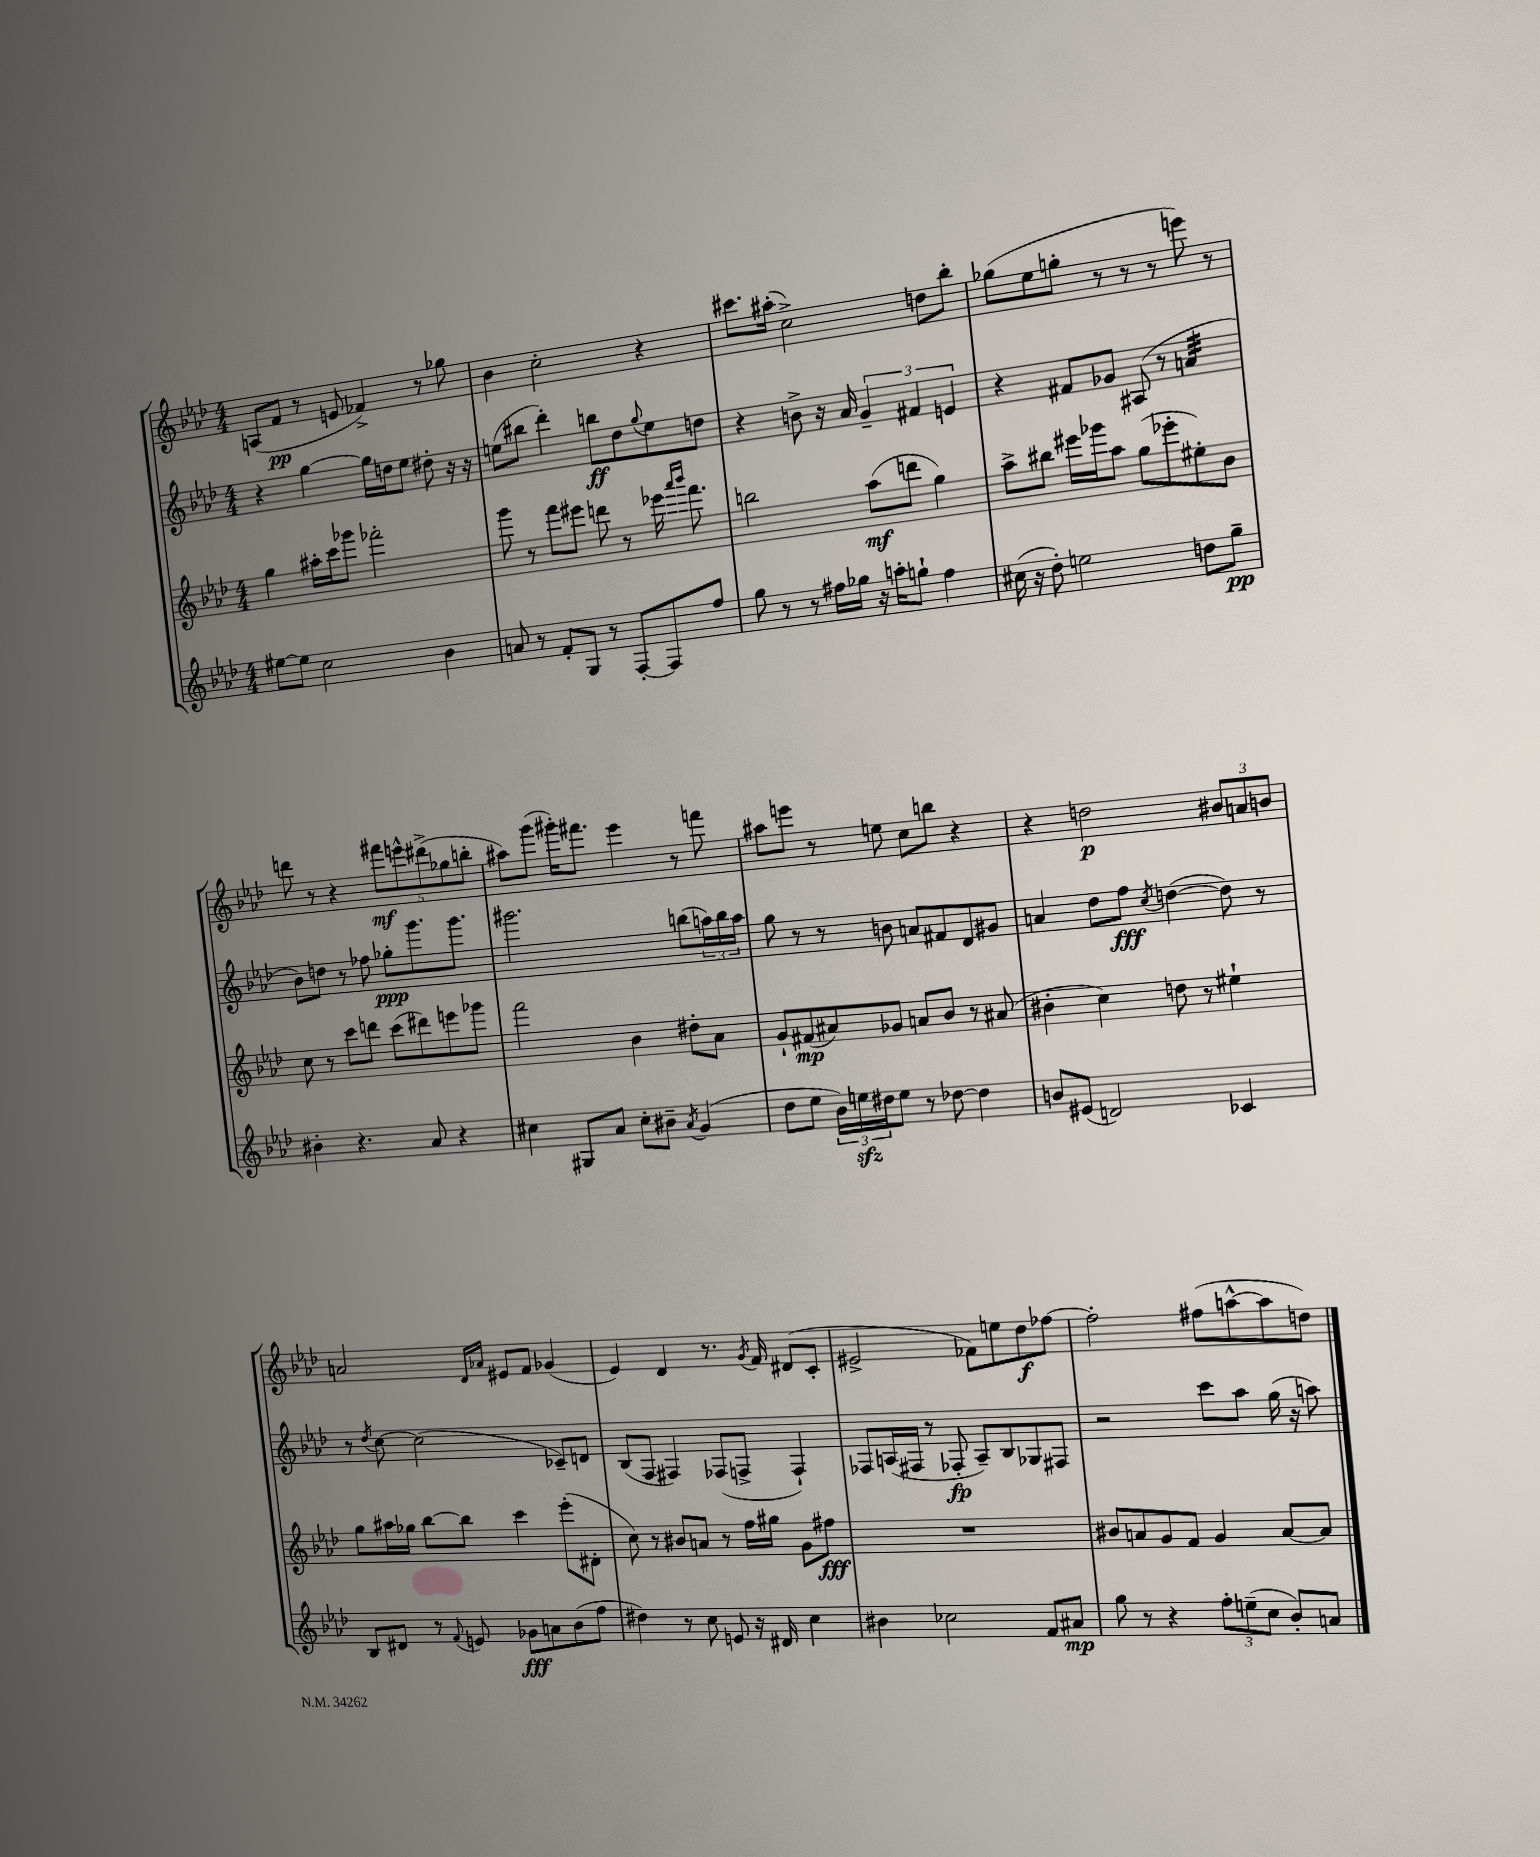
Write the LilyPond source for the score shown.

<<
\new StaffGroup <<
\new Staff = "s0" {
    \clef treble \key aes \major \numericTimeSignature \time 4/4
    a8( f'8\pp r8 e'8 fes'4->) r8 ges''8 |
    bes'4 c''2-. r4 |
    cis'''8. ais''16-.( c''2->) d''8 bes''8-. |
    ges''8( ees''8 g''8-. r8 r8 r8 e'''8) r8 |
    d'''8 r8 r4 \tuplet 5/4 { fis'''8\mf e'''8-^ dis'''8->( ges''8 b''8-. } |
    ais''8) g'''8( gis'''16-.) fis'''8. ees'''4 r8 f'''8 |
    ais''8 e'''8 r8 e''8 c''8 b''8 r4 |
    r4 d''2\p \tuplet 3/2 { bis'8 a'8 b'8 } |
    a'2 \grace { des'16 aes'16 } eis'8 f'8 ges'4( |
    ees'4) des'4 r8. \acciaccatura { g'8 } f'16 dis'8( c'8-. |
    eis'2-> fes'8) e''8 des''8\f fes''8~ |
    fes''2-. fis''8( a''8~-^ a''8 d''8) \bar "|." |
}
\new Staff = "s1" {
    \clef treble \key aes \major \numericTimeSignature \time 4/4
    r4 g''4~ g''16 d''16 ees''8 dis''8-. r16 r16 |
    e''8( bis''8 des'''4-.) b''8\ff des''8 \appoggiatura { g''8 } e''8 d''8 |
    r4 b'8-> r16 aes'16 \tuplet 3/2 { g'4-- fis'4 e'4 } |
    r4 fis'8 ges'8 ais8( r8 a'4:32 |
    bes'8) d''8 r8 fes''8 ges''8-.\ppp g'''8. g'''8. |
    gis'''2. b''8( \tuplet 3/2 { a''16) b''16 a''16 } |
    g''8 r8 r8 b'8 a'8 fis'8 des'8 gis'8 |
    a'4 des''8 f''8\fff \acciaccatura { c''8 } d''4~( d''8) r8 |
    r8 \acciaccatura { des''8 } c''8~ c''2( ces'8--) d'8 |
    bes8( f8 fis4) fes8( f8-> f4-!) |
    fes8 a16( fis16 r8 fes8-.\fp a8--) bes8 ges8 fis8 |
    r2 c'''8 aes''8 g''16( r16 a''8) \bar "|." |
}
\new Staff = "s2" {
    \clef treble \key aes \major \numericTimeSignature \time 4/4
    g''4 ais''16-. c'''16 ges'''8 fes'''2-. |
    g'''8 r8 f'''8 eis'''8 d'''8 r8 ees'''16 \grace { aes'''16 bes'''16 } f'''8. |
    b''2 aes''8\mf( d'''8 g''4) |
    aes''8-> bis''8 eis'''16 ges'''16 aes''8 g''8( ees'''8-. eis''8-.) bes'8 |
    c''8 r8 c'''8 d'''8 c'''8( dis'''8) e'''8 ges'''8 |
    f'''2 bes'4 dis''8-. aes'8 |
    g'8-! fis'8\mp( ais'8) ges'8 a'8 bes'8 r8 ais'8( |
    bis'4-. c''4) d''8 r8 eis''4-! |
    g''8 ais''16 ges''16 bes''8~ bes''8 c'''4 ees'''8-.( dis'8-. |
    c''8) r8 bis'8 a'8 r8 f''16 gis''16 g'8 fis''8\fff |
    R1 |
    bis'8 a'8 g'8 f'8 g'4 a'8~ a'8 \bar "|." |
}
\new Staff = "s3" {
    \clef treble \key aes \major \numericTimeSignature \time 4/4
    eis''8~ eis''8 c''2 bes'4 |
    a'8 r8 f'8-. g8 r8 f8~-. f8 f''8 |
    g''8 r8 r8 fis''16 ges''16 r16 a''16-. g''8-! fis''4 |
    cis''16( r16 des''8-.) e''2 d''8 g''8--\pp |
    bis'4-. r4. aes'8 r4 |
    cis''4 gis8 aes'8 cis''8-. bis'8-- \acciaccatura { aes'8 } g'4( |
    des''8 ees''8 \tuplet 3/2 { bes'16) e''16\sfz dis''16 } e''8 r8 des''8~ des''4 |
    b'8 eis'8( d'2) ces'4 |
    bes8 dis'8 r8 \appoggiatura { f'8 } e'8 ges'8\fff a'8 bes'8( f''8 |
    dis''4) r8 c''8 e'8 r16 dis'16 c''4 |
    bis'4 ces''2 f'8 ais'8\mp |
    g''8 r8 r4 \tuplet 3/2 { f''8-. e''8--( c''8 } bes'8-.) a'8 \bar "|." |
}
>>
>>
\layout { \context { \Score \remove "Bar_number_engraver" } }
